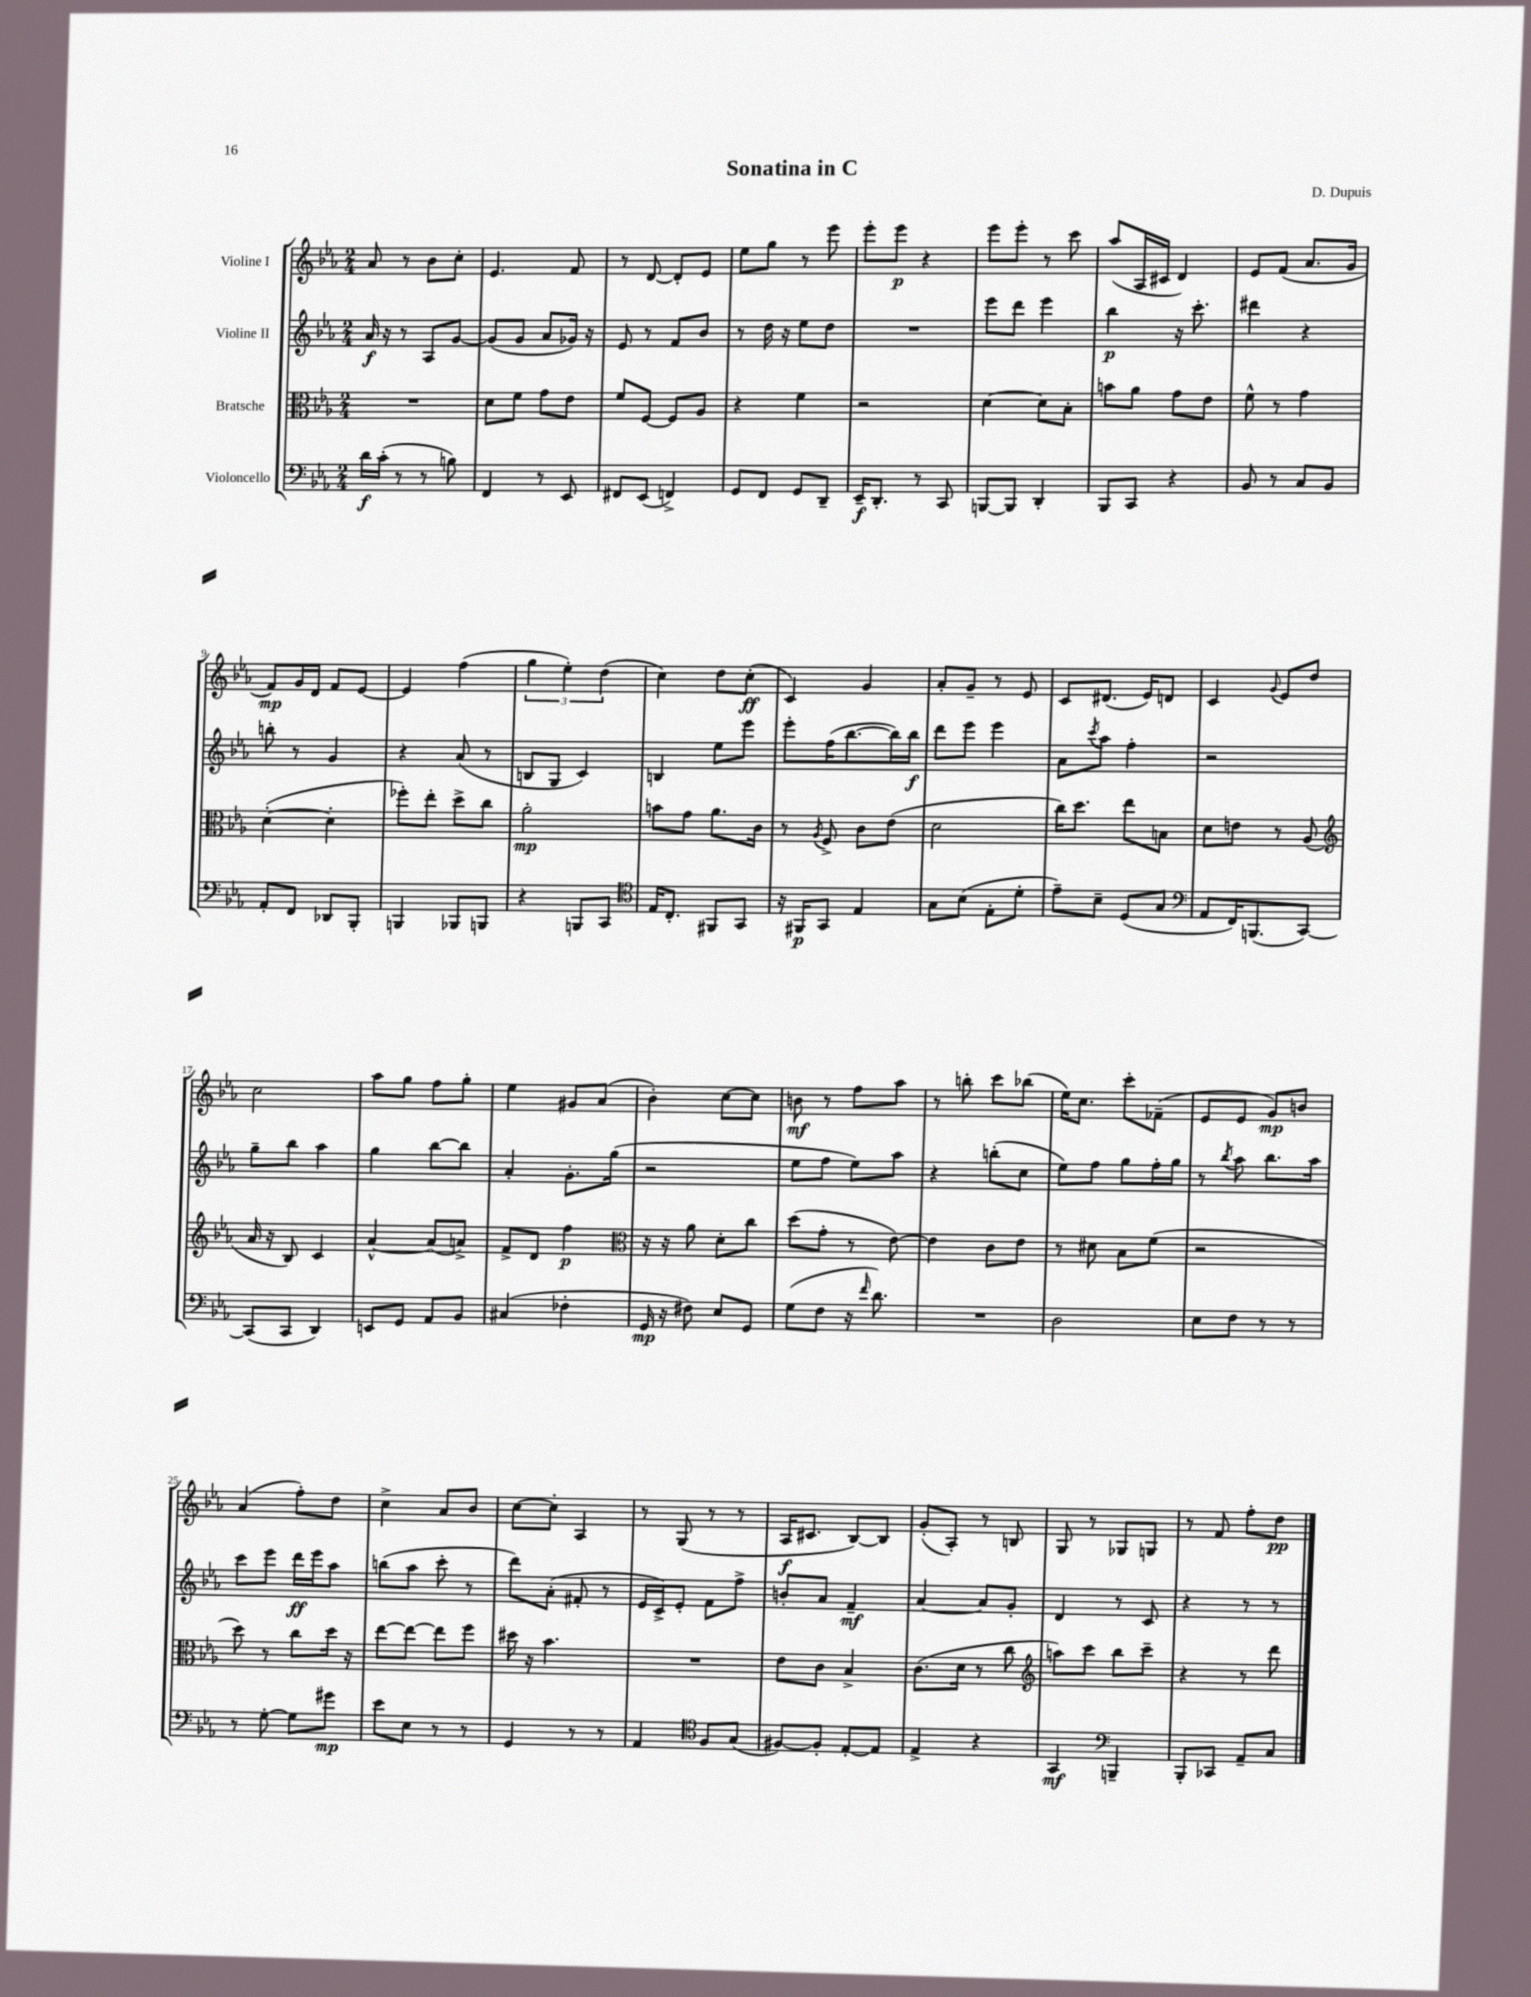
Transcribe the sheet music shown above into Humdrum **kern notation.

**kern	**kern	**kern	**kern
*staff4	*staff3	*staff2	*staff1
*clefF4	*clefC3	*clefG2	*clefG2
*k[b-e-a-]	*k[b-e-a-]	*k[b-e-a-]	*k[b-e-a-]
*M2/4	*M2/4	*M2/4	*M2/4
16d\LL	2r	16a-/	8a-/
(16c'\JJ	.	16r	.
8r	.	8r	8r
8r	.	8A-/L	8b-\L
8B\)	.	[8g/J	8cc'\J
=	=	=	=
4FF/	8d\L	(8g/]L	4.e-/
.	8f\J	8g/J	.
8r	8g\L	8a-/L	.
8EE-/	8e-\J	16g-/Jk)	8f/
.	.	16r	.
=	=	=	=
8FF#/L	8f/L	8e-/	8r
(8EE-/J	[8F/J	8r	[8d/
4FF^/)	8F/]L	8f/L	8d'/]L
.	8A-/J	8b-/J	8e-/J
=	=	=	=
8GG/L	4r	8r	8ee-\L
8FF/J	.	16dd\	8gg\J
.	.	16r	.
8GG/L	4f\	8ee-\L	8r
8DD~/J	.	8dd\J	8eee-\
=	=	=	=
16EE-~/LK	2r	2r	8eee-'\L
8.DD'/J	.	.	.
.	.	.	8eee-\J
8r	.	.	4r
8CC/	.	.	.
=	=	=	=
[8BBB/L	[4d\	8eee-\L	8eee-\L
8BBB/]J	.	8ddd\J	8eee-'\J
4DD'/	8d\]L	4eee-\	8r
.	8B-'\J	.	8ccc\
=	=	=	=
8BBB-/L	8b\L	4bb-\	(8aa-/L
8CC/J	8a-\J	.	16A-/L
.	.	.	16c#/JJ
4r	8g\L	16r	4d/)
.	.	8.ccc'\	.
.	8e-\J	.	.
=	=	=	=
8BB-/	8f^^\	4ddd#\	8e-/L
8r	8r	.	(8f/J
8C/L	4g\	4r	8.a-/L
8BB-/J	.	.	.
.	.	.	16g/Jk
=	=	=	=
8AA-'/L	([4d'\	8bb'\	8f/L)
8FF/J	.	8r	16g/L
.	.	.	16d/JJ
8DD-/L	4d'\]	4g/	8f/L
8BBB-'/J	.	.	[8e-/J
=	=	=	=
4BBB/	8ff-'\L)	4r	4e-/]
.	8ee-'\J	.	.
8BBB-/L	8dd^\L	(8a-/	(4ff\
8BBB/J	8cc\J	8r	.
=	=	=	=
4r	2a-'\	8B/L	6gg\
.	.	8G/J	.
.	.	.	6ee-'\)
8BBB/L	.	4c/)	.
.	.	.	(6dd\
8CC/J	.	.	.
=	=	=	=
*clefC4	*	*	*
16E-/LK	8b\L	4B/	4cc\)
8.C'/J	.	.	.
.	8g\J	.	.
8FF#/L	8.a-\L	8ee-\L	8dd\L
8GG/J	.	8eee-\J	(8cc'\J
.	16c\Jk	.	.
=	=	=	=
16r	8r	8eee-'\L	4c/)
16FF#/LK	.	.	.
.	8qA-/	.	.
8GG/J	8F^/	(16ff\K	.
.	.	[8.bb-\	.
4E-/	8c\L	.	4g/
.	(8e-\J	16bb-\]L)	.
.	.	16bb-\JJ	.
=	=	=	=
8G\L	2d\	8ddd\L	8a-'/L
(8B-\J	.	8eee-\J	8g~/J
8E-'\L	.	4eee-\	8r
8d'\J	.	.	8e-/
=	=	=	=
8e-~\L)	16cc\LK)	8a-\L	8c/L
.	8.dd\J	.	.
.	.	8qccc/	.
8B-~\J	.	8aa-\J	(8.d#/J
(8D/L	8ee-\L	4ff'\	.
.	.	.	16e-/LK)
8G/J	8B\J	.	8d/J
=	=	=	=
*clefF4	*	*	*
8AA-/L	8d\L	2r	4c/
16FF/K)	8e\J	.	.
(8.BBB/	.	.	.
.	.	.	8qqg/
.	8r	.	8e-/L
[8CC/J)	(8A-/	.	8dd/J
=	=	=	=
*	*clefG2	*	*
(8CC/]L	16a-/	8gg~\L	2cc\
.	16r	.	.
8CC/J	8B-/)	8bb-\J	.
4DD/)	4c/	4aa-\	.
=	=	=	=
8EE/L	[4a-^^/	4gg\	8aa-\L
8GG/J	.	.	8gg\J
8AA-/L	(8a-/]L	[8bb-\L	8ff\L
8BB-/J	8a^/J)	8bb-\]J	8gg'\J
=	=	=	=
(4C#/	8f^/L	4a-'/	4ee-\
.	8d/J	.	.
4F-'\	4ff\	8.g'\L	8g#/L
.	.	.	(8a-/J
.	.	(16gg\Jk	.
=	=	=	=
*	*clefC3	*	*
16GG/	16r	2r	4b-'\)
16r	16r	.	.
8F#\)	8a-\	.	.
8E-/L	8d'\L	.	[8cc\L
8GG/J	8cc\J	.	8cc\]J
=	=	=	=
(8G\L	(8dd\L	8ee-\L	8b\
8F\J	8g'\J	8ff\J	8r
16r	8r	8ee-\L)	8ff\L
16qqf/	.	.	.
8.d\)	.	.	.
.	[8e-\)	8aa-\J	8aa-\J
=	=	=	=
2r	4e-\]	4r	8r
.	.	.	8bb'\
.	8c\L	(8bb'\L	8ccc\L
.	8e-\J	8cc\J	(8bb-\J
=	=	=	=
2D\	8r	8ee-\L)	16ee-\LK)
.	.	.	8.cc\J
.	8d#\	8ff\J	.
.	8B-\L	8gg\L	8ccc'\L
.	(8f\J	16ff'\L	(8f-~\J
.	.	16gg\JJ	.
=	=	=	=
8E-\L	2r	8r	8e-/L
.	.	8qbb-/	.
8F\J	.	8aa-\	8e-/J
8r	.	8.bb-\L	8g/L)
8r	.	.	8b/J
.	.	16aa-\Jk	.
=	=	=	=
8r	8dd\)	8ccc\L	(4a-/
[8G'\	8r	8eee-\J	.
8G\]L	8cc\L	16ddd\LL	8ff'\L)
.	.	16eee-\J	.
8g#\J	16dd\Jk	8aa-\J	8dd\J
.	16r	.	.
=	=	=	=
8e-\L	[8ee-\L	(8bb\L	4cc^\
8E-\J	8ee-\_J	8aa-\J	.
8r	8ee-\]L	8ccc'\	8a-/L
8r	8ff\J	8r	8b-/J
=	=	=	=
4GG/	16dd#\	8ddd\L)	[8cc\L
.	16r	.	.
.	4.b-\	(8a-'\J	8cc'\]J
8r	.	8f#'/	4A-/
8r	.	8r	.
=	=	=	=
4AA-/	2r	16e-/LL	8r
.	.	16c^/J)	.
.	.	8e-'/J	(8G/
*clefC4	*	*	*
8F/L	.	8f\L	8r
(8G/J	.	8ff^\J	8r
=	=	=	=
[8F#/L)	8e-\L	8b'/L	16A-/LK
.	.	.	8.c#/J
8F#'/]J	8c\J	8a-/J	.
[8E-'/L	4B-^/	4f~/	[8B-/L)
8E-/]J	.	.	8B-/]J
=	=	=	=
4E-^/	(8.c\L	[4a-/	(8g'/L
.	.	.	8A-'/J)
.	16d\Jk	.	.
4r	8r	8a-/]L	8r
.	8cc\	8g'/J	8B/
=	=	=	=
*	*clefG2	*	*
4GG/	8aa\L)	4d/	8G/
.	8ccc\J	.	8r
*clefF4	*	*	*
4BBB~/	8bb-\L	8r	8G-/L
.	8ccc~\J	8c/	8G/J
=	=	=	=
8BBB-'/L	4r	4r	8r
8CC-/J	.	.	8f/
8AA-~/L	8r	8r	8ff'\L
8C/J	8ddd\	8r	8dd\J
==	==	==	==
*-	*-	*-	*-
